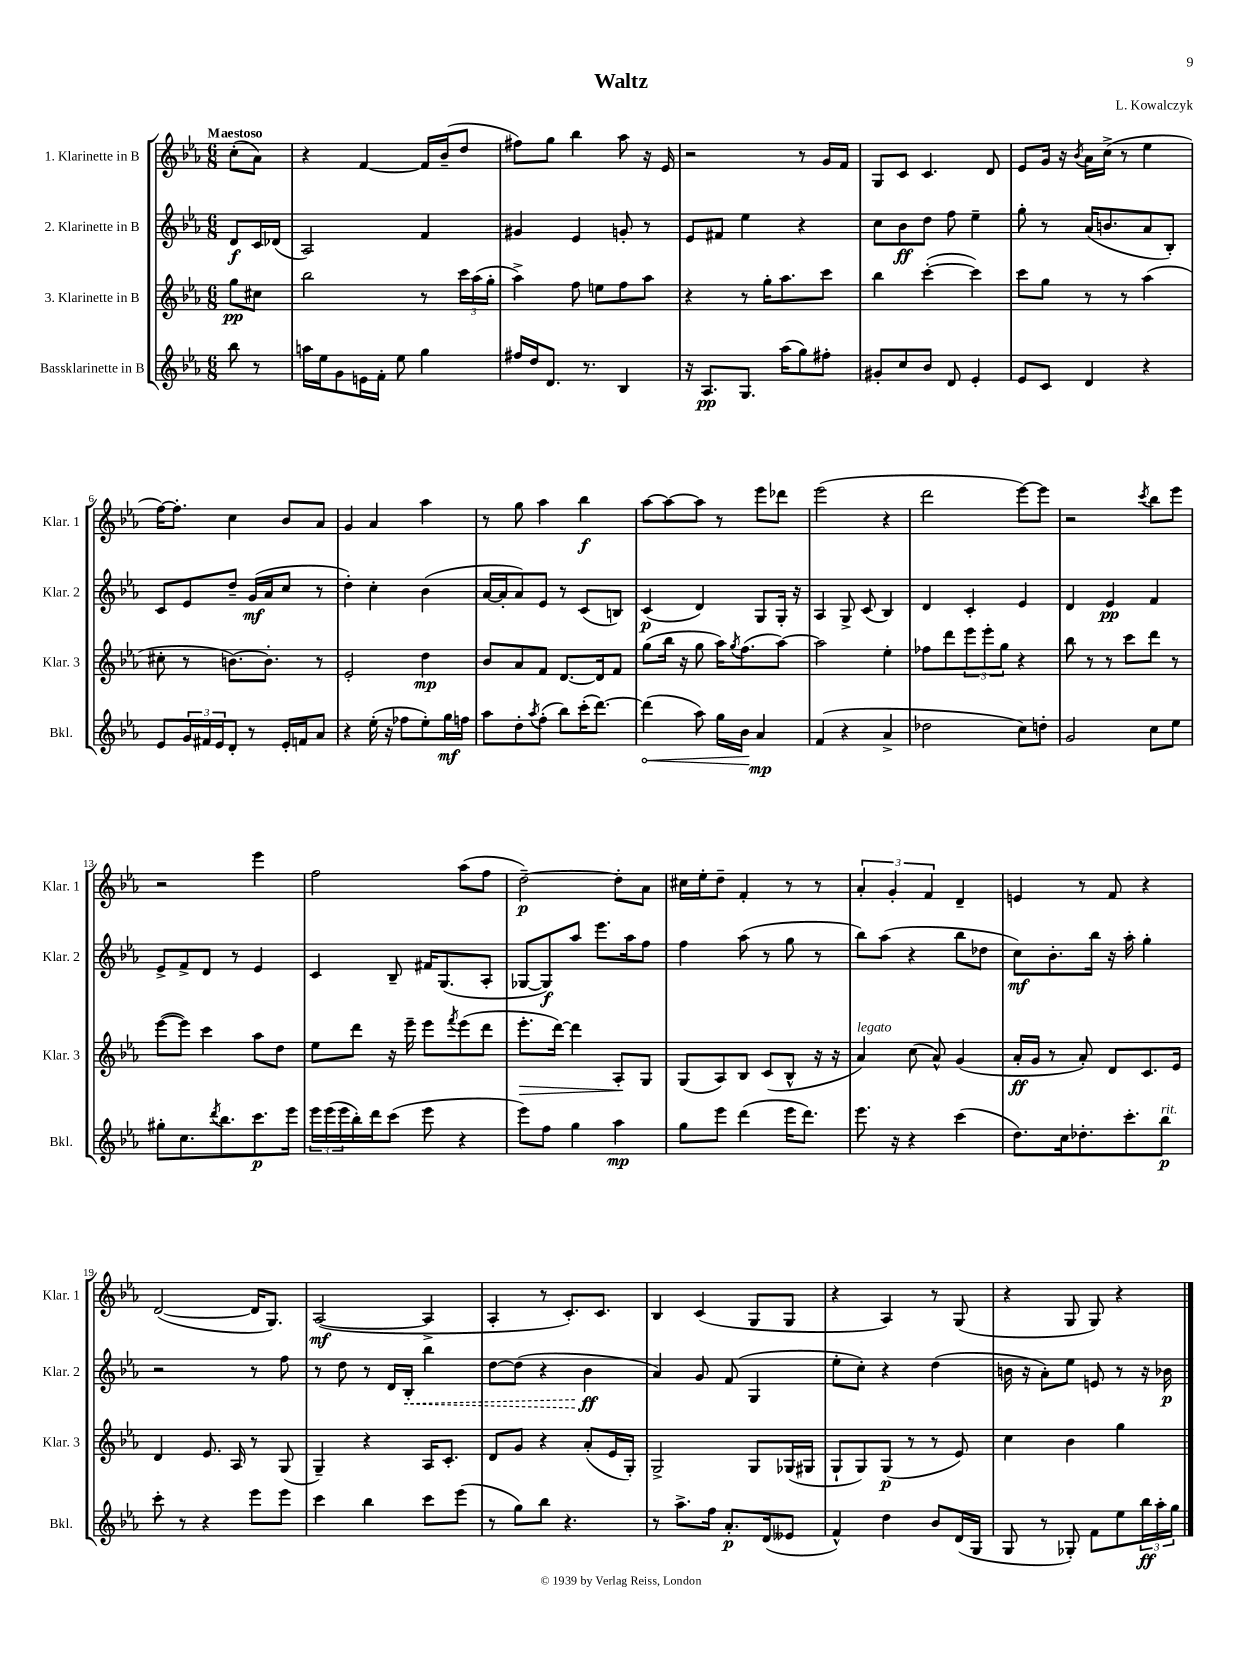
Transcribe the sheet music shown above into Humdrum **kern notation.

**kern	**dynam	**kern	**dynam	**kern	**dynam	**kern	**dynam
*part4	*part4	*part3	*part3	*part2	*part2	*part1	*part1
*staff4	*staff4	*staff3	*staff3	*staff2	*staff2	*staff1	*staff1
*I"Bassklarinette in B	*	*I"3. Klarinette in B	*	*I"2. Klarinette in B	*	*I"1. Klarinette in B	*
*I'Bkl.	*	*I'Klar. 3	*	*I'Klar. 2	*	*I'Klar. 1	*
*clefG2	*	*clefG2	*	*clefG2	*	*clefG2	*
*k[b-e-a-]	*	*k[b-e-a-]	*	*k[b-e-a-]	*	*k[b-e-a-]	*
*M6/8	*	*M6/8	*	*M6/8	*	*M6/8	*
=	=	=	=	=	=	=	=
!	!	!	!	!	!	!LO:TX:a:B:t=Maestoso	!
8bb-\	.	8gg\L	pp	8d/L	f	(8cc'\L	.
8r	.	8cc#X\J	.	16c/L	.	8a-\J)	.
.	.	.	.	(16d-X/JJ	.	.	.
=1	=1	=1	=1	=1	=1	=1	=1
16aan\LL	.	2bb-\	.	2A-/)	.	4r	.
16ee-\J	.	.	.	.	.	.	.
8g\	.	.	.	.	.	.	.
16en\L	.	.	.	.	.	[4f/	.
16f'\JJ	.	.	.	.	.	.	.
8ee-\	.	.	.	.	.	.	.
4gg\	.	8r	.	4f/	.	16f/LL]	.
.	.	.	.	.	.	(16b-~/J	.
.	.	24ccc\LL	.	.	.	8dd/J	.
.	.	(24aa-\	.	.	.	.	.
.	.	24gg'\JJ	.	.	.	.	.
=2	=2	=2	=2	=2	=2	=2	=2
16ff#X/LL	.	4aa-^\)	.	4g#X/	.	8ff#X\L)	.
16dd/J	.	.	.	.	.	.	.
8.d/J	.	.	.	.	.	8gg\J	.
.	.	8ff\	.	4e-/	.	4bb-\	.
8.r	.	.	.	.	.	.	.
.	.	8een\L	.	.	.	.	.
4B-/	.	8ff\	.	8gn'/	.	8aa-\	.
.	.	8aa-\J	.	8r	.	16r	.
.	.	.	.	.	.	16e-/	.
=3	=3	=3	=3	=3	=3	=3	=3
16r	.	4r	.	8e-/L	.	2r	.
8.A-/L	pp	.	.	.	.	.	.
.	.	.	.	8f#X/J	.	.	.
8.G/J	.	8r	.	4ee-\	.	.	.
.	.	16gg'\KL	.	.	.	.	.
(16aa-\KL	.	8.aa-\	.	.	.	.	.
8gg\)	.	.	.	4r	.	8r	.
8ff#X'\J	.	8ccc\J	.	.	.	16g/LL	.
.	.	.	.	.	.	16f/JJ	.
=4	=4	=4	=4	=4	=4	=4	=4
8g#X'/L	.	4bb-\	.	8cc\L	.	8G/L	.
8cc/	.	.	.	8b-\	ff	8c/J	.
8b-/J	.	([4ccc'\	.	8dd\J	.	4.c/	.
8d/	.	.	.	8ff\	.	.	.
4e-'/	.	4ccc\])	.	4ee-~\	.	.	.
.	.	.	.	.	.	8d/	.
=5	=5	=5	=5	=5	=5	=5	=5
8e-/L	.	8ccc\L	.	8gg'\	.	8e-/L	.
8c/J	.	8gg\J	.	8r	.	16g/Jk	.
.	.	.	.	.	.	16r	.
.	.	.	.	.	.	8qb-/	.
4d/	.	8r	.	(16a-/KL	.	16a-\LL	.
.	.	.	.	8.bn/	.	(16cc^\JJ	.
.	.	8r	.	.	.	8r	.
4r	.	(4aa-\	.	8a-/	.	4ee-\	.
.	.	.	.	8B-'/J)	.	.	.
!!LO:LB:g=z
=6	=6	=6	=6	=6	=6	=6	=6
8e-/L	.	8cc#X'\	.	8c/L	.	[16ff\KL)	.
.	.	.	.	.	.	8.ff'\J]	.
24g/L	.	8r	.	8e-/	.	.	.
24f#X/	.	.	.	.	.	.	.
24e-/J	.	.	.	.	.	.	.
8d'/J	.	[8.bn\L)	.	8dd~/J	.	4cc\	.
8r	.	.	.	(16g/LL	mf	.	.
.	.	8.b'\J]	.	16a-/J	.	.	.
16e-'/LL	.	.	.	8cc/J	.	8b-/L	.
16fn/J	.	.	.	.	.	.	.
8a-/J	.	8r	.	8r	.	8a-/J	.
=7	=7	=7	=7	=7	=7	=7	=7
4r	.	2e-'/	.	4dd'\)	.	4g/	.
(16ee-'\	.	.	.	4cc'\	.	4a-/	.
16r	.	.	.	.	.	.	.
8ff-X\L	.	.	.	.	.	.	.
8ee-'\)	.	4dd\	mp	(4b-\	.	4aa-\	.
16gg\L	mf	.	.	.	.	.	.
16ffn\JJ	.	.	.	.	.	.	.
=8	=8	=8	=8	=8	=8	=8	=8
8aa-\L	.	8b-/L	.	[16a-/LL	.	8r	.
.	.	.	.	16a-'/J]	.	.	.
8dd'\	.	8a-/	.	8a-/)	.	8gg\	.
8qaa-/	.	.	.	.	.	.	.
(8ff'\J	.	8f/J	.	8e-/J	.	4aa-\	.
8bb-\L)	.	[8.d/L	.	8r	.	.	.
(16ccc'\K	.	.	.	(8c/L	.	4bb-\	f
[8.ddd\J)	.	16d/k]	.	.	.	.	.
.	.	8f/J	.	8Bn/J)	.	.	.
=9	=9	=9	=9	=9	=9	=9	=9
!	!LO:HP:b	!	!	!	!	!	!
(4ddd\]	<	(8gg\L	.	(4c/	p	[8aa-\L	.
.	.	16bb-\Jk	.	.	.	8aa-\_	.
.	.	16r	.	.	.	.	.
8aa-\)	.	8gg\	.	4d/)	.	8aa-\J]	.
16gg\LL	.	16aa-\KL)	.	.	.	8r	.
.	.	8qgg/	.	.	.	.	.
16b-\JJ	.	(8.ff\	.	.	.	.	.
4a-/	[ mp	.	.	8G/L	.	8eee-\L	.
.	.	[8aa-\J)	.	16G'/Jk	.	8ddd-X\J	.
.	.	.	.	16r	.	.	.
=10	=10	=10	=10	=10	=10	=10	=10
(4f/	.	2aa-\]	.	4A-/	.	(2eee-\	.
4r	.	.	.	8G^/	.	.	.
.	.	.	.	(8c/	.	.	.
4a-^/	.	4ee-'\	.	4B-/)	.	4r	.
=11	=11	=11	=11	=11	=11	=11	=11
2dd-X\	.	8ff-X\L	.	4d/	.	2ddd\	.
.	.	8ddd\	.	.	.	.	.
.	.	12eee-\	.	4c'/	.	.	.
.	.	12eee-'\	.	.	.	.	.
.	.	12gg\J	.	.	.	.	.
8cc\L)	.	4r	.	4e-/	.	[8eee-\L)	.
8ddn'\J	.	.	.	.	.	8eee-\J]	.
=12	=12	=12	=12	=12	=12	=12	=12
2g/	.	8bb-\	.	4d/	.	2r	.
.	.	8r	.	.	.	.	.
.	.	8r	.	4e-/	pp	.	.
.	.	8ccc\L	.	.	.	.	.
.	.	.	.	.	.	8qccc/	.
8cc\L	.	8ddd\J	.	4f/	.	8bb-\L	.
8ee-\J	.	8r	.	.	.	8eee-\J	.
!!LO:LB:g=z
=13	=13	=13	=13	=13	=13	=13	=13
8gg#X'\L	.	([8eee-\L	.	8e-^/L	.	2r	.
8.cc\	.	8eee-\J])	.	8f^/	.	.	.
.	.	4ccc\	.	8d/J	.	.	.
8qddd/	.	.	.	.	.	.	.
8.bb-\	.	.	.	.	.	.	.
.	.	.	.	8r	.	.	.
8.ccc\	p	8aa-\L	.	4e-/	.	4eee-\	.
.	.	8dd\J	.	.	.	.	.
16eee-\Jk	.	.	.	.	.	.	.
=14	=14	=14	=14	=14	=14	=14	=14
24eee-\LL	.	8ee-\L	.	4c/	.	2ff\	.
(24eee-\	.	.	.	.	.	.	.
24eee-\	.	.	.	.	.	.	.
16bb-'\)	.	8ddd\J	.	.	.	.	.
16ddd\J	.	.	.	.	.	.	.
(8ccc\J	.	16r	.	8B-~/	.	.	.
.	.	16eee-~\	.	.	.	.	.
8eee-\	.	8eee-\L	.	16f#X/KL	.	.	.
.	.	.	.	(8.G/	.	.	.
.	.	8qfff/	.	.	.	.	.
4r	.	(8eee-\	.	.	.	(8aa-\L	.
.	.	8ddd\J	.	8A-'/J	.	8ff\J	.
=15	=15	=15	=15	=15	=15	=15	=15
!	!	!	!LO:HP:b	!	!	!	!
8eee-\L)	.	8.eee-'\L	>	[8G-X/L	.	[2dd~\)	p
8ff\J	.	.	.	8G-/])	f	.	.
.	.	[16ddd\Jk)	.	.	.	.	.
4gg\	.	4ddd\]	.	8aa-/J	.	.	.
.	.	.	.	8.eee-\L	.	.	.
4aa-\	mp	8A-'/L	.	.	.	8dd'\L]	.
.	.	.	.	16aa-\k	.	.	.
.	.	8G/J	]	8ff\J	.	8a-\J	.
=16	=16	=16	=16	=16	=16	=16	=16
8gg\L	.	(8G/L	.	4ff\	.	16cc#X\LL	.
.	.	.	.	.	.	16ee-'\J	.
8eee-\J	.	8A-/)	.	.	.	8dd~\J	.
(4ddd\	.	8B-/J	.	(8aa-\	.	4f'/	.
.	.	(8c/L	.	8r	.	.	.
16eee-\KL	.	8B-^^/J	.	8gg\	.	8r	.
8.ddd\J)	.	.	.	.	.	.	.
.	.	16r	.	8r	.	8r	.
.	.	16r	.	.	.	.	.
=17	=17	=17	=17	=17	=17	=17	=17
!	!	!LO:TX:a:i:t=legato	!	!	!	!	!
8.eee-\	.	4a-/)	.	8bb-\L)	.	6a-'/	.
.	.	.	.	(8aa-\J	.	.	.
.	.	.	.	.	.	6g'/	.
16r	.	.	.	.	.	.	.
4r	.	(8cc\	.	4r	.	.	.
.	.	.	.	.	.	6f/	.
.	.	8a-^^/)	.	.	.	.	.
(4ccc\	.	(4g/	.	8bb-\L	.	4d~/	.
.	.	.	.	8dd-X\J	.	.	.
=18	=18	=18	=18	=18	=18	=18	=18
8.dd\L)	.	16a-'/LL	ff	8cc\L)	mf	4en/	.
.	.	16g/JJ	.	.	.	.	.
.	.	8r	.	8.b-'\	.	.	.
16cc\k	.	.	.	.	.	.	.
8.dd-X'\	.	8a-'/)	.	.	.	8r	.
.	.	.	.	16bb-\Jk	.	.	.
.	.	8d/L	.	16r	.	8f/	.
8.ccc'\	.	.	.	16aa-'\	.	.	.
.	.	8.c/	.	4gg'\	.	4r	.
!LO:TX:a:i:t=rit.	!	!	!	!	!	!	!
8bb-\J	p	.	.	.	.	.	.
.	.	16e-/Jk	.	.	.	.	.
!!LO:LB:g=z
=19	=19	=19	=19	=19	=19	=19	=19
8ccc'\	.	4d/	.	2r	.	([2d/	.
8r	.	.	.	.	.	.	.
4r	.	8.e-/	.	.	.	.	.
.	.	16A-/	.	.	.	.	.
8eee-\L	.	8r	.	8r	.	16d/KL]	.
.	.	.	.	.	.	8.G/J)	.
8eee-\J	.	(8G/	.	8ff\	.	.	.
=20	=20	=20	=20	=20	=20	=20	=20
4ccc\	.	4G~/)	.	8r	.	([2A-/	mf
.	.	.	.	8dd\	.	.	.
4bb-\	.	4r	.	8r	.	.	.
.	.	.	.	16d/LL	.	.	.
!	!	!	!	!	!LO:HP:b	!	!
.	.	.	.	16B-'/JJ	<	.	.
8ccc\L	.	16A-/KL	.	4bb-\	.	4A-^/]	.
.	.	8.c'/J	.	.	.	.	.
(8eee-\J	.	.	.	.	.	.	.
=21	=21	=21	=21	=21	=21	=21	=21
8r	.	8d/L	.	[8dd\L	.	4A-'/	.
8gg\L)	.	8g/J	.	(8dd\J]	.	.	.
8bb-\J	.	4r	.	4r	.	8r	.
4.r	.	.	.	.	.	8.c'/L)	.
.	.	(8a-'/L	.	4b-\	ff	.	.
.	.	.	.	.	.	8.c/J	.
.	.	16e-/L	.	.	.	.	.
.	.	16G'/JJ)	.	.	.	.	.
.	.	.	.	.	[	.	.
=22	=22	=22	=22	=22	=22	=22	=22
8r	.	2G^/	.	4a-/)	.	4B-/	.
8.aa-^\L	.	.	.	.	.	.	.
.	.	.	.	8g/	.	(4c/	.
16ff\Jk	.	.	.	.	.	.	.
8.a-'/L	p	.	.	(8f/	.	.	.
.	.	8G/L	.	4G/	.	8G/L	.
(16d/k	.	.	.	.	.	.	.
8e--X/J	.	(16G-X/L	.	.	.	8G/J	.
.	.	16G#X/JJ	.	.	.	.	.
=23	=23	=23	=23	=23	=23	=23	=23
4f^^/)	.	8G`/L	.	8ee-'\L	.	4r	.
.	.	8G/)	.	8cc'\J)	.	.	.
4dd\	.	(8G/J	p	4r	.	4A-/)	.
.	.	8r	.	.	.	.	.
8b-/L	.	8r	.	(4dd\	.	8r	.
(16d/L	.	8e-/)	.	.	.	(8G/	.
16G/JJ	.	.	.	.	.	.	.
=24	=24	=24	=24	=24	=24	=24	=24
8G/	.	4cc\	.	16bn\	.	4r	.
.	.	.	.	16r	.	.	.
8r	.	.	.	8a-'\L)	.	.	.
8G-X'/)	.	4b-\	.	8ee-\J	.	8G/	.
8f\L	.	.	.	8en/	.	8G/)	.
8ee-\	.	4gg\	.	8r	.	4r	.
24bb-\L	ff	.	.	16r	.	.	.
24aa-'\	.	.	.	.	.	.	.
.	.	.	.	16b-X\	p	.	.
24gg\JJ	.	.	.	.	.	.	.
==	==	==	==	==	==	==	==
*-	*-	*-	*-	*-	*-	*-	*-
